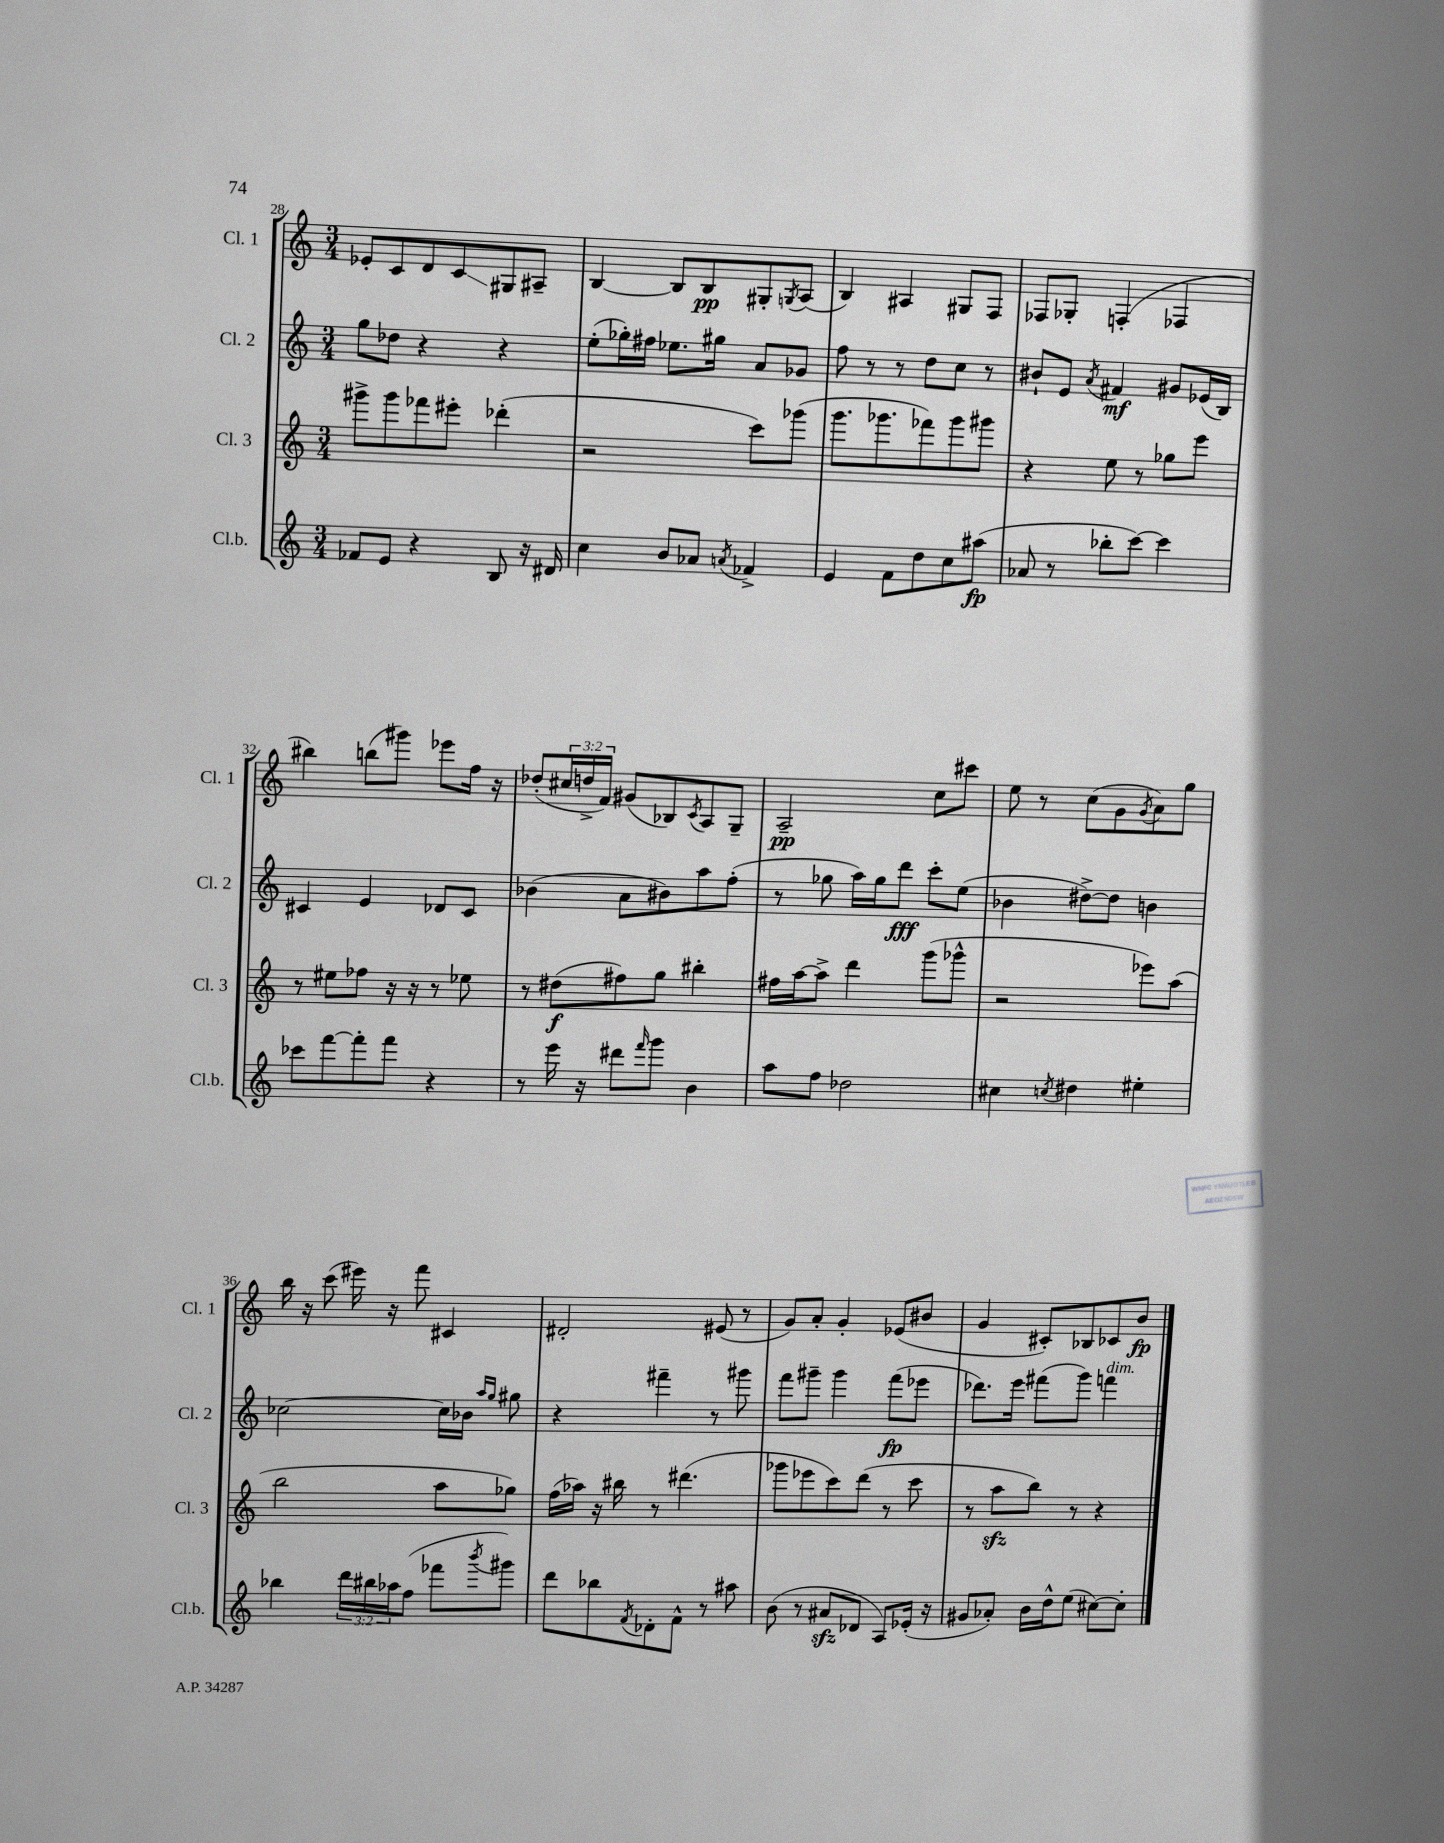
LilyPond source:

<<
\new StaffGroup <<
\new Staff = "s0" \with { instrumentName = "Cl. 1" shortInstrumentName = "Cl. 1" } {
    \clef treble \key c \major \numericTimeSignature \time 3/4 \override Staff.TupletNumber.text = #tuplet-number::calc-fraction-text
    ees'8-. c'8 d'8 c'8\glissando gis8 ais8-- |
    b4~ b8 b8\pp gis8-. \acciaccatura { g8 } a8( |
    b4) ais4 gis8 f8 |
    fes8 ges8-. f4-.( fes4 |
    bis''4) b''8( gis'''8) ees'''8 f''16 r16 |
    des''8-.( \tuplet 3/2 { cis''16 d''16-> f'16) } gis'8( bes8) \acciaccatura { c'8 } a8 g8-- |
    a2--\pp c''8 cis'''8 |
    e''8 r8 c''8( g'8 \acciaccatura { g'8 } a'8) g''8 |
    b''16 r16 c'''8( eis'''16) r16 f'''8 cis'4 |
    dis'2-. eis'8( r8 |
    g'8) a'8-. g'4-. ees'8( bis'8 |
    g'4 cis'8-.) bes8 ces'8 b'8\fp \bar "|." |
}
\new Staff = "s1" \with { instrumentName = "Cl. 2" shortInstrumentName = "Cl. 2" } {
    \clef treble \key c \major \numericTimeSignature \time 3/4
    g''8 des''8 r4 r4 |
    e''8-.( ges''16-.) fis''16 ees''8. gis''16 a'8 ges'8 |
    f''8 r8 r8 d''8 c''8 r8 |
    bis'8-! e'8 \acciaccatura { a'8 } fis'4\mf gis'8 ees'16( b16) |
    cis'4 e'4 des'8 cis'8 |
    bes'4( a'8 bis'8) a''8 f''8-.( |
    r8 ges''8 a''16) ges''16 d'''8\fff c'''8-. e''8( |
    bes'4 dis''8~->) dis''8 b'4 |
    ces''2~ ces''16 bes'16 \grace { a''16 g''16 } gis''8 |
    r4 fis'''4-- r8 gis'''8 |
    f'''8 gis'''8-- gis'''4 f'''8\fp( ees'''8 |
    des'''8.) e'''16 fis'''8( g'''8) f'''4^\markup { \italic "dim." } \bar "|." |
}
\new Staff = "s2" \with { instrumentName = "Cl. 3" shortInstrumentName = "Cl. 3" } {
    \clef treble \key c \major \numericTimeSignature \time 3/4
    gis'''8-> gis'''8 fes'''8 eis'''8-. des'''4-.( |
    r2 c'''8) ges'''8( |
    g'''8. ges'''8. fes'''8) ges'''8 gis'''8 |
    r4 e''8 r8 ges''8 e'''8 |
    r8 eis''8 fes''8 r16 r16 r8 ees''8 |
    r8 dis''8\f( fis''8) g''8 bis''4-. |
    fis''16 a''16~ a''8-> d'''4 g'''8( ges'''8-^ |
    r2 ees'''8) a''8( |
    b''2 a''8 ges''8) |
    f''16( aes''16) r16 bis''16 r8 dis'''4.( |
    ges'''8 ees'''8 c'''8) d'''8( r8 c'''8 |
    r8 a''8\sfz b''8) r8 r4 \bar "|." |
}
\new Staff = "s3" \with { instrumentName = "Cl.b." shortInstrumentName = "Cl.b." } {
    \clef treble \key c \major \numericTimeSignature \time 3/4 \override Staff.TupletNumber.text = #tuplet-number::calc-fraction-text
    fes'8 e'8 r4 b8 r16 dis'16 |
    c''4 b'8 aes'8 \acciaccatura { a'8 } fes'4-> |
    e'4 f'8 d''8 c''8 ais''8\fp( |
    aes'8 r8 bes''8-. c'''8~) c'''4 |
    ces'''8 f'''8~ f'''8-. f'''8 r4 |
    r8 e'''16 r16 dis'''8 \grace { f'''16 } g'''8 b'4 |
    a''8 f''8 des''2 |
    cis''4 \acciaccatura { c''8 } dis''4 eis''4-. |
    bes''4 \tuplet 3/2 { d'''16 bis''16 aes''16 } f''8( fes'''8 \acciaccatura { b'''8 } gis'''8) |
    d'''8 bes''8 \acciaccatura { f'8 } des'8-. f'8-^ r8 ais''8 |
    b'8( r8 ais'8\sfz des'8 a8) ees'16-.( r16 |
    gis'8 aes'8-.) b'16 d''16-^ e''8( cis''8~) cis''8-. \bar "|." |
}
>>
>>
\layout { \context { \Score currentBarNumber = #28 } }
